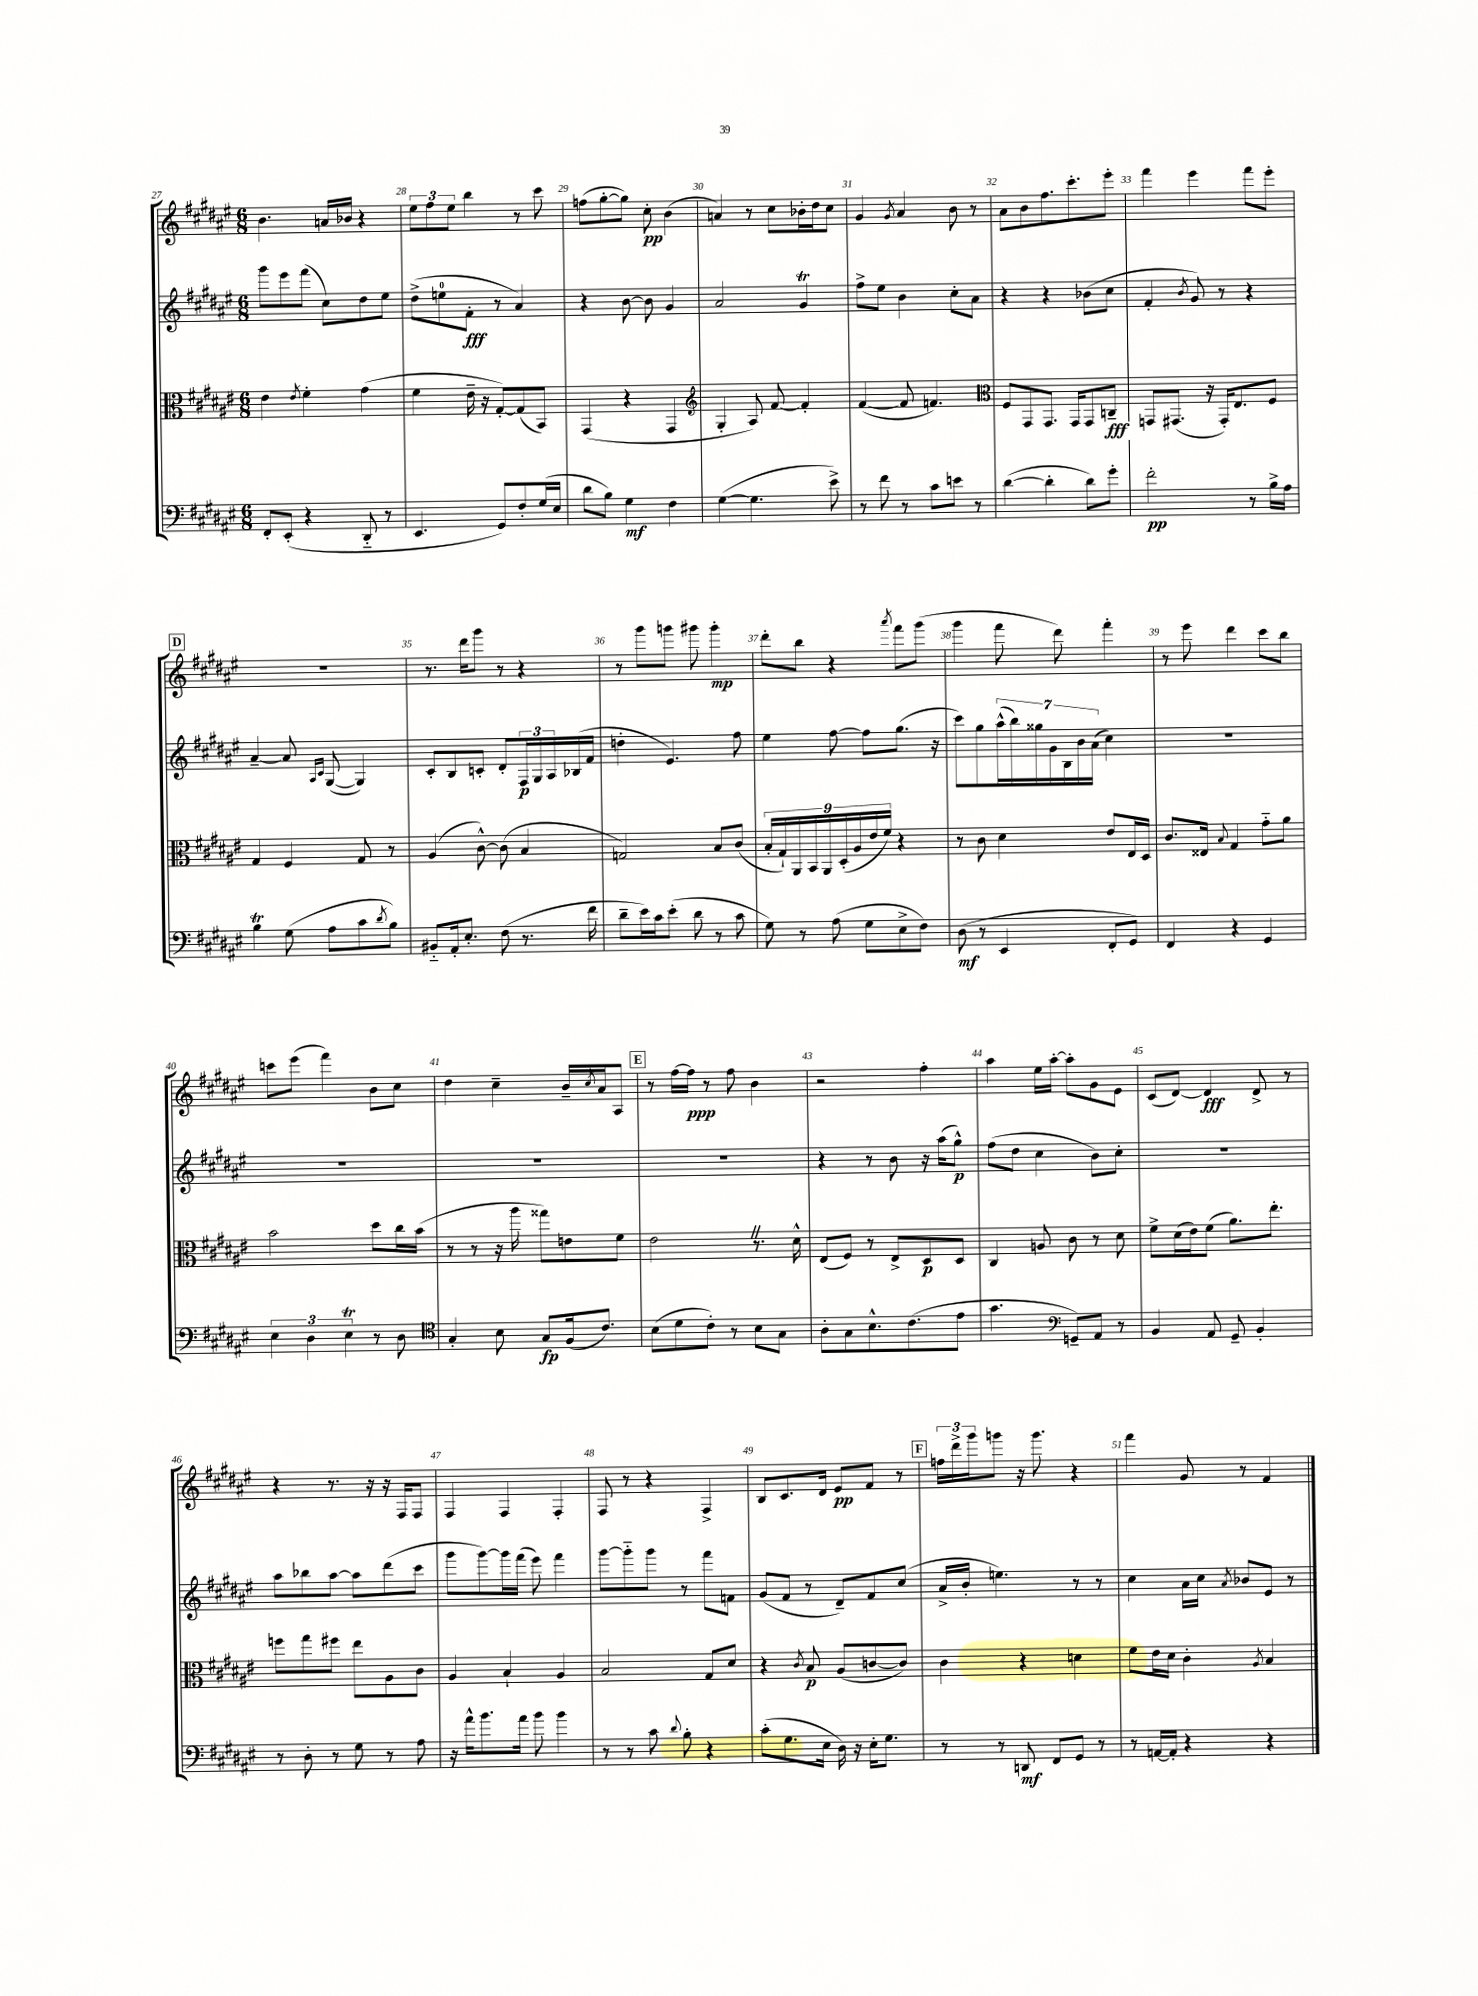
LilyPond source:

<<
\new StaffGroup <<
\new Staff = "s0" {
    \clef treble \key fis \major \numericTimeSignature \time 6/8
    b'4. a'16 bes'16 r4 |
    \tuplet 3/2 { eis''8 fis''8 eis''8 } b''4 r8 cis'''8 |
    f''8( gis''8~-. gis''8) cis''8-.\pp b'4( |
    a'4) r8 cis''8 bes'16-. dis''16 cis''8 |
    gis'4 \acciaccatura { gis'8 } ais'4 b'8 r8 |
    ais'8 b'8 fis''8. cis'''8.-. eis'''8-. |
    fis'''4 eis'''4 fis'''8 eis'''8-. |
    \mark \markup { \box "D" } R2. |
    r8. dis'''16 gis'''8 r8 r4 |
    r8 gis'''8 g'''8 gis'''8 gis'''4-.\mp |
    dis'''8-. b''8 r4 \acciaccatura { ais'''8 } fis'''8 gis'''8( |
    gis'''4 fis'''8 dis'''8) fis'''4-. |
    r8 eis'''8 dis'''4 cis'''8 b''8 |
    c'''8 eis'''8( fis'''4) b'8 cis''8 |
    dis''4 cis''4-- b'16-- \acciaccatura { cis''8 } ais'16 ais8 |
    \mark \markup { \box "E" } r8 fis''16~ fis''16\ppp r8 fis''8 b'4 |
    r2 fis''4-. |
    ais''4 eis''16 ais''16~-. ais''8-. gis'8 eis'8 |
    cis'8( dis'8~) dis'4\fff dis'8-> r8 |
    r4 r8. r16 r16 fis16 fis8 |
    fis4 fis4 fis4-. |
    fis8 r8 r4 fis4-> |
    b8 cis'8. dis'16 eis'8\pp fis'8 r8 |
    \mark \markup { \box "F" } \tuplet 3/2 { f''16 dis'''16-> gis'''16 } g'''8 r16 g'''8. r4 |
    fis'''4 gis'8 r8 fis'4 \bar "|." |
}
\new Staff = "s1" {
    \clef treble \key fis \major \numericTimeSignature \time 6/8
    gis'''8 eis'''8 fis'''8( cis''8) dis''8 eis''8 |
    dis''8->( e''8-0 fis'8-.\fff r8 ais'4) |
    r4 b'8~ b'8 gis'4 |
    ais'2 gis'4\trill |
    fis''8-> eis''8 b'4 cis''8-. ais'8 |
    r4 r4 bes'8( cis''8 |
    fis'4-. \acciaccatura { b'8 } gis'8) r8 r4 |
    \mark \markup { \box "D" } ais'4~-- ais'8 \grace { ais16 cis'16 } gis8~( gis4) |
    cis'8-. b8 c'8-. dis'8-. \tuplet 3/2 { fis16\p gis16 ais16 } bes16( fis'16 |
    d''4-. eis'4.) fis''8 |
    eis''4 fis''8~ fis''8 gis''8.( r16 |
    cis'''8) gis''8 \tuplet 7/4 { ais''16-^( b''16) gisis''16 gis'16 b16 b'16 ais'16( } cis''4) |
    R2. |
    R2. |
    R2. |
    \mark \markup { \box "E" } R2. |
    r4 r8 b'8 r16 ais''16( gis''8-^\p) |
    fis''8( dis''8 cis''4 b'8) cis''8-. |
    R2. |
    ais''8 bes''8 ais''8~ ais''8 dis'''8( cis'''8 |
    gis'''8 gis'''8~) gis'''16 fis'''16( eis'''8) fis'''4 |
    gis'''8~ gis'''8-_ gis'''8 r8 fis'''8 f'8 |
    gis'8( fis'8 r8 dis'8--) fis'8 cis''8( |
    \mark \markup { \box "F" } ais'16-> b'16-. e''4.) r8 r8 |
    cis''4 ais'16 cis''16 \acciaccatura { ais'8 } bes'8 eis'8 r8 \bar "|." |
}
\new Staff = "s2" {
    \clef alto \key fis \major \numericTimeSignature \time 6/8
    eis'4 \acciaccatura { eis'8 } fis'4-. gis'4( |
    fis'4 eis'16-- r16 gis8~-.) gis8( b,8) |
    gis,4( r4 gis,4 |
    \clef treble gis4-. ais8) fis'8~ fis'4-. |
    fis'4~( fis'8 f'4.) |
    \clef alto fis8 gis,8 gis,8. gis,16 gis,8 c8--\fff |
    g,8 gis,8.( r16 gis,16-.) eis8. fis8 |
    \mark \markup { \box "D" } gis4 fis4 gis8 r8 |
    ais4( cis'8~-^) cis'8( b4 |
    g2) b8 cis'8( |
    \tuplet 9/8 { b16-. gis16-!) ais,16 b,16 ais,16 dis16-.( ais16 eis'16 fis'16) } r4 |
    r8 cis'8 dis'4 eis'8 eis16 dis16 |
    cis'8. eisis16 \appoggiatura { b8 } gis4 gis'8-_ ais'8 |
    b'2 dis''8 cis''16 b'16( |
    r8 r8 r16 ais''16 gisis''8) e'8 fis'8 |
    \mark \markup { \box "E" } eis'2 \once \override BreathingSign.text = \markup { \musicglyph "scripts.caesura.straight" } \breathe r8. dis'16-^ |
    eis8( fis8) r8 eis8-> dis8\p dis8 |
    cis4 a8 cis'8 r8 dis'8 |
    fis'8-> dis'16( eis'16) fis'8( ais'8.) eis''8.-. |
    f''8 gis''8 fis''8 eis''8 ais8 cis'8 |
    ais4 b4-! ais4 |
    b2 gis8 dis'8 |
    r4 \acciaccatura { cis'8 } b8\p ais8( c'8~ c'8) |
    \mark \markup { \box "F" } cis'4 r4 d'4 |
    fis'8 eis'16 dis'16 cis'4-. \acciaccatura { ais8 } b4 \bar "|." |
}
\new Staff = "s3" {
    \clef bass \key fis \major \numericTimeSignature \time 6/8
    fis,8-. eis,8-.( r4 dis,8-_ r8 |
    eis,4. gis,8) fis8-. gis16( eis16 |
    dis'8 b8) gis4\mf fis4 |
    gis4~( gis4. eis'8->) |
    r8 fis'8 r8 cis'8 e'8 r8 |
    dis'4~( dis'4-. dis'8) gis'8-. |
    fis'2-.\pp r8 b16-> ais16 |
    \mark \markup { \box "D" } b4\trill gis8( ais8 cis'8 \acciaccatura { dis'8 } b8) |
    bis,8-_ ais,16-. eis8.-. fis8( r8. fis'16 |
    dis'8-- eis'16) cis'16 eis'8-.( dis'8 r8 cis'8 |
    gis8) r8 ais8( gis8 eis8-> fis8) |
    dis8\mf( r8 eis,4 fis,8-. gis,8) |
    fis,4 r4 gis,4 |
    \tuplet 3/2 { eis4 dis4 eis4\trill } r8 dis8 |
    \clef tenor gis4-. b8 gis8\fp fis16( cis'8.) |
    \mark \markup { \box "E" } b8( dis'8 cis'8-.) r8 b8 gis8 |
    ais8-. gis8 b8.-^ cis'8.( eis'8 |
    gis'4. \clef bass g,8--) ais,8 r8 |
    b,4 ais,8 gis,8-- b,4-. |
    r8 dis8-. r8 gis8 r8 ais8 |
    r16 ais'16-^ b'8. ais'16 b'8 b'4 |
    r8 r8 cis'8 \appoggiatura { dis'8 } b8-. r4 |
    cis'8-.( gis8. eis16 dis16) r16 eis16-. gis8. |
    \mark \markup { \box "F" } r8 r8 d,8\mf fis,8 gis,8 r8 |
    r8 a,16~ a,16-. r4 r4 \bar "|." |
}
>>
>>
\layout { \context { \Score currentBarNumber = #27 \override BarNumber.break-visibility = ##(#f #t #t) barNumberVisibility = #all-bar-numbers-visible } }
